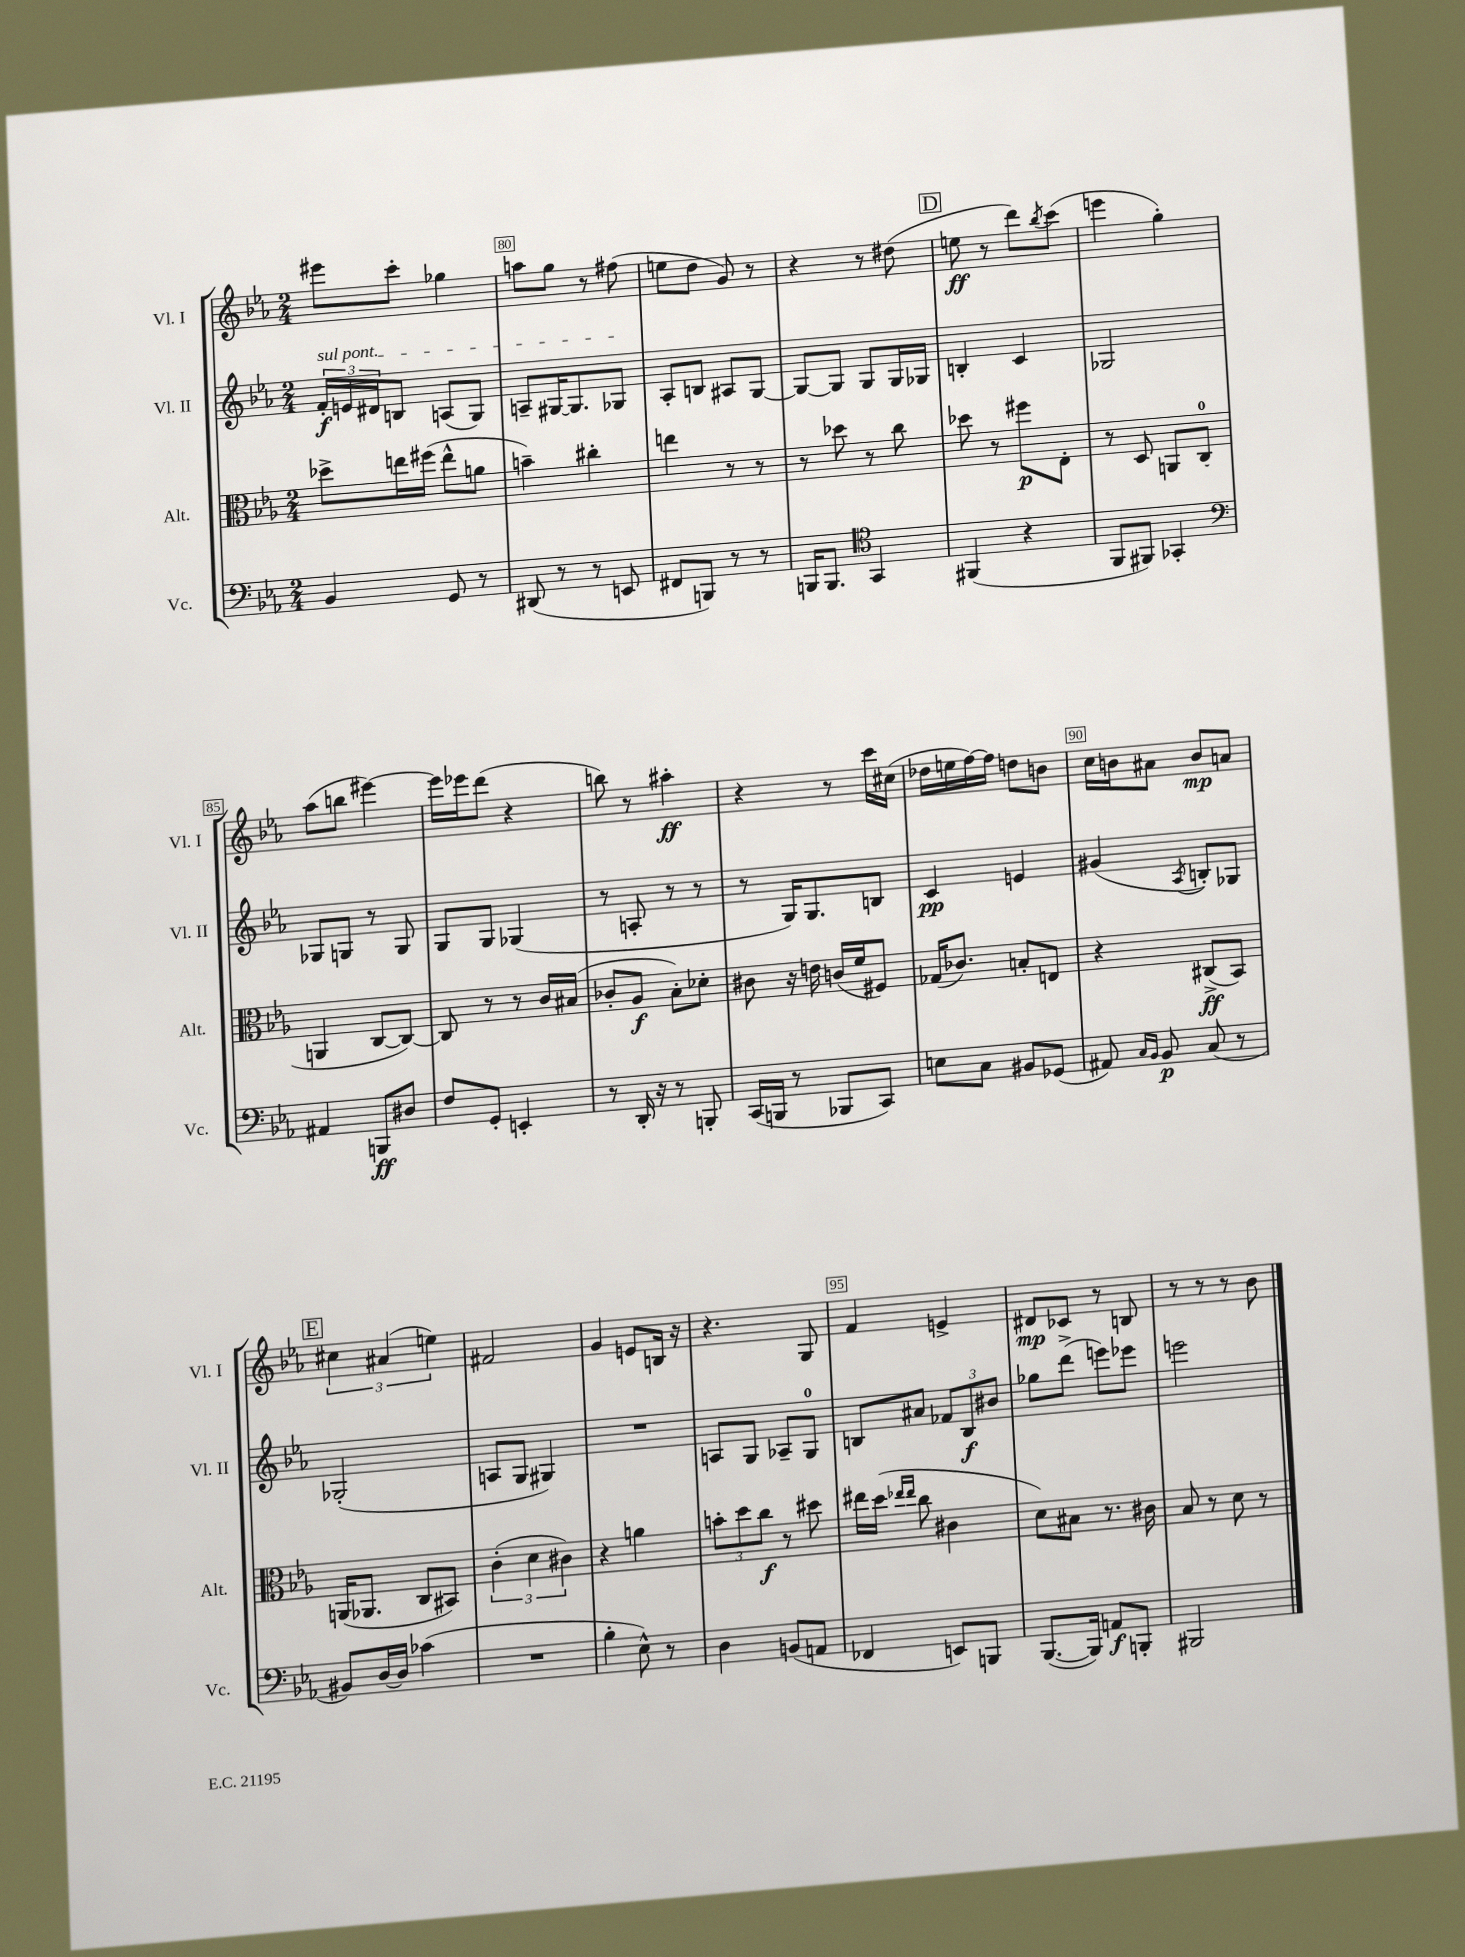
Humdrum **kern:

**kern	**kern	**kern	**kern
*staff4	*staff3	*staff2	*staff1
*clefF4	*clefC3	*clefG2	*clefG2
*k[b-e-a-]	*k[b-e-a-]	*k[b-e-a-]	*k[b-e-a-]
*M2/4	*M2/4	*M2/4	*M2/4
4BB-/	8dd-^\L	24f'/LL	8eee#\L
.	.	24e/	.
.	.	24d#/J	.
.	16ee\L	8B/J	8ccc'\J
.	(16ff#\JJ	.	.
8GG/	8ee^^\L	(8A/L	4gg-\
8r	8a\J	8G/J)	.
=	=	=	=
(8DD#/	4b~\)	8A~/L	8aa\L
8r	.	[16G#/K	8gg\J
.	.	8.G#/]	.
8r	4cc#'\	.	8r
8EE/	.	8G-/J	(8ff#\
=	=	=	=
8FF#/L	4ee\	8A-'/L	8ee\L
8BBB/J)	.	8B/J	8dd\J
8r	8r	8A#/L	8g/)
8r	8r	[8G/J	8r
=	=	=	=
16BBB/LK	8r	8G/_L	4r
8.BBB/J	.	.	.
.	8dd-\	8G/]J	.
*clefC4	*	*	*
4GG/	8r	8G/L	8r
.	8cc\	16G/L	(8dd#\
.	.	16G-/JJ	.
=	=	=	=
(4FF#/	8dd-\	4B'/	8ee\
.	8r	.	8r
4r	8ff#\L	4c/	8ddd\L)
.	.	.	8qbb-/
.	8E-'\J	.	(8ccc\J
=	=	=	=
8FF/L	8r	2G-/	4eee\
8FF#/J)	8D/	.	.
4GG-'/	8AA/L	.	4gg'\)
.	(8C/J	.	.
=	=	=	=
*clefF4	*	*	*
4AA#/	4AA/	8G-/L	(8aa-\L
.	.	8G/J	8bb\J
8BBB/L	[8C/L	8r	[4eee#\)
8D#/J	8C/_J)	8G/	.
=	=	=	=
8F/L	8C/]	8G/L	16eee#\]LL
.	.	.	16eee-\J
8GG'/J	8r	8G/J	(8ddd\J
4EE'/	8r	(4G-/	4r
.	16c/LL	.	.
.	(16B#/JJ	.	.
=	=	=	=
8r	8c-'/L	8r	8bb\)
16DD'/	8A-/J	8A'/	8r
16r	.	.	.
8r	8B-'\L)	8r	4aa#'\
8BBB'/	8d-'\J	8r	.
=	=	=	=
(16CC/LL	8c#\	8r	4r
16BBB/JJ	.	.	.
8r	16r	16G/LK)	.
.	16e\	8.G/	.
8BBB-/L	(16c/LL	.	8r
.	16f/J	.	.
8CC/J)	8F#/J)	8B/J	16ccc\LL
.	.	.	(16cc#\JJ
=	=	=	=
8E\L	(16G-/LK	4c/	16dd-\LL
.	8.c-/J)	.	16ee\
8C\J	.	.	[16ff\)
.	.	.	16ff\]JJ
8BB#/L	8B'/L	4e/	8dd\L
(8GG-/J	8E/J	.	8b\J
=	=	=	=
8AA#/)	4r	(4g#/	16cc\LL
.	.	.	16b\J
16qqC/LL	.	.	.
16qqBB-/JJ	.	.	.
8BB-/	.	.	8a#\J
.	.	8qA-/	.
(8C/	(8C#^/L	8B'/L)	8b/L
8r	8BB-/J)	8G-/J	8a/J
=	=	=	=
8BB#/L)	(16AA/LK	(2G-'/	6cc#\
.	8.AA-/J	.	.
[16D/L	.	.	.
.	.	.	(6a#/
16D/]JJ	.	.	.
(4c-\	8C/L	.	.
.	.	.	6ee\)
.	8BB#/J)	.	.
=	=	=	=
2r	(6c'\	8A/L	2f#/
.	.	8G/J	.
.	6d\	.	.
.	.	4G#/)	.
.	6c#\)	.	.
=	=	=	=
4B-'\	4r	2r	4g/
8E-^^\)	4a\	.	8e/L
8r	.	.	16B/Jk
.	.	.	16r
=	=	=	=
4D\	12b'\L	8A/L	4.r
.	12dd\	.	.
.	.	8G/J	.
.	12cc\J	.	.
(8BB/L	8r	8A-~/L	.
8AA/J	8dd#\	8G/J	8G/
=	=	=	=
4FF-/	16ee#\LL	8B/L	4f/
.	(16dd\JJ	.	.
.	16qqee-/LL	.	.
.	16qqee-/JJ	.	.
.	8cc\	8a#/J	.
8EE/L)	4c#\	12f-/L	4e^/
.	.	12B/	.
8BBB/J	.	.	.
.	.	12b#/J	.
=	=	=	=
([8.BBB-/L	8d\L)	8gg-\L	8d#/L
.	8B#\J	(8ddd^\J	8c-/J
16BBB-/]Jk)	.	.	.
8AA/L	8.r	8eee\L)	8r
8BBB'/J	.	8eee-\J	8B/
.	16c#\	.	.
=	=	=	=
2BBB#/	8B-/	2eee\	8r
.	8r	.	8r
.	8d\	.	8r
.	8r	.	8b-\
==	==	==	==
*-	*-	*-	*-
